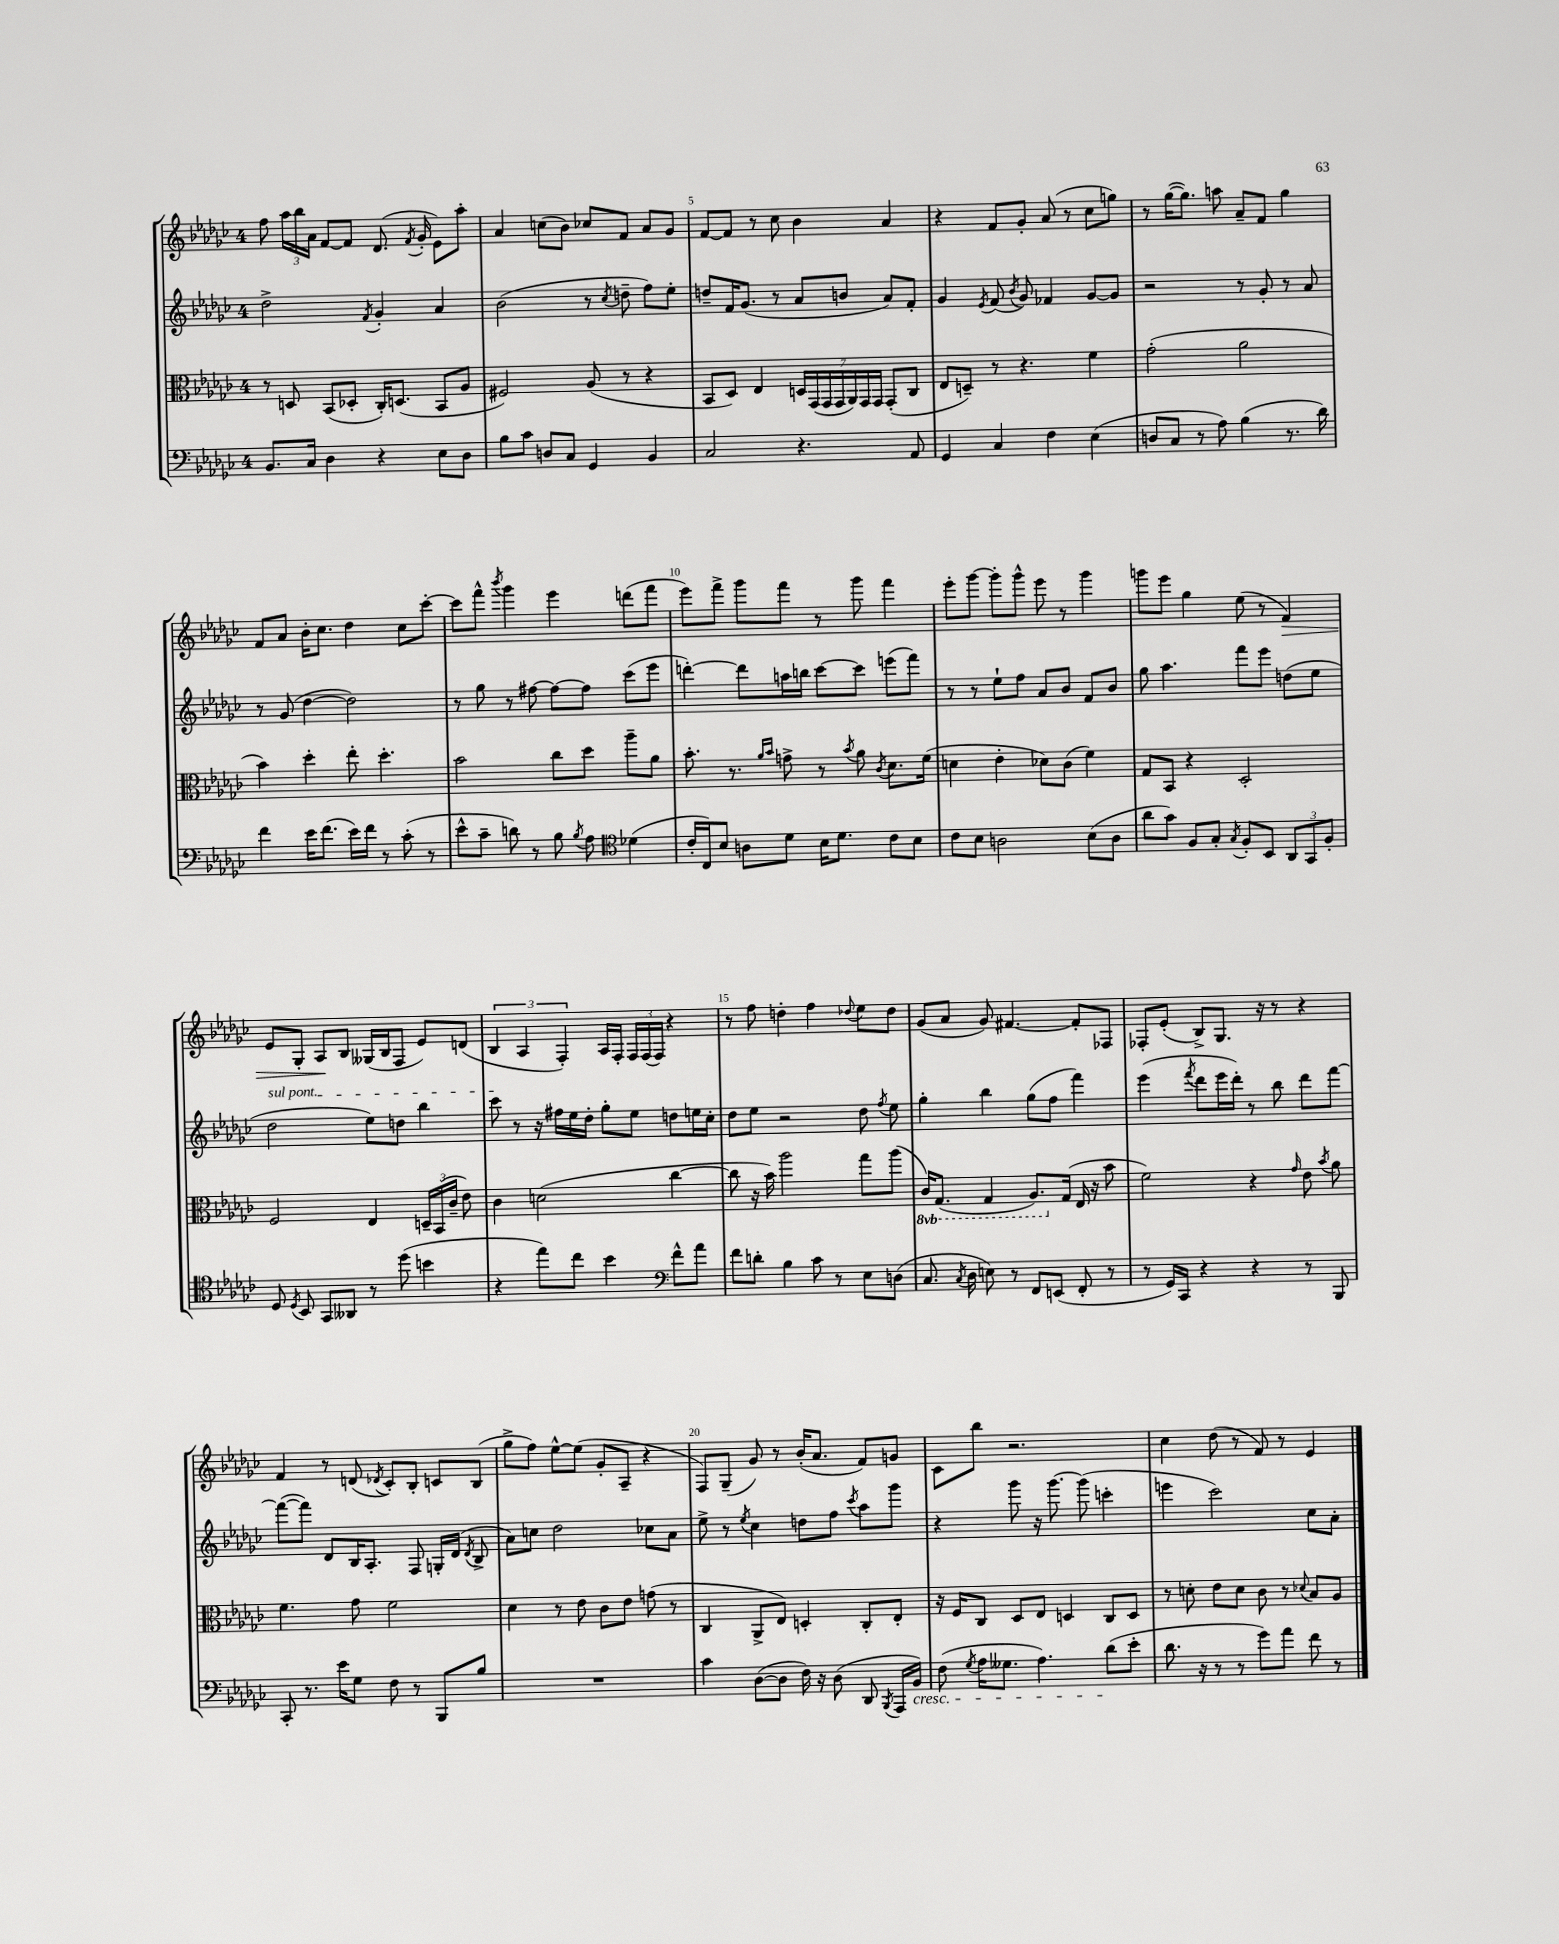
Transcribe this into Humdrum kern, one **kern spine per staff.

**kern	**kern	**kern	**kern	**dynam
*part4	*part3	*part2	*part1	*part1
*staff4	*staff3	*staff2	*staff1	*staff1
*clefF4	*clefC3	*clefG2	*clefG2	*
*k[b-e-a-d-g-c-]	*k[b-e-a-d-g-c-]	*k[b-e-a-d-g-c-]	*k[b-e-a-d-g-c-]	*
*M4/4	*M4/4	*M4/4	*M4/4	*
=3	=3	=3	=3	=3
8.BB-/L	8r	2dd-^\	8ff\	.
.	8Dn/	.	24aa-\LL	.
.	.	.	24bb-\	.
16C-/Jk	.	.	.	.
.	.	.	24a-\JJ	.
4D-\	(8BB-/L	.	[8f/L	.
.	8D-X'/J	.	8f/J]	.
.	.	8qf/	.	.
4r	16C-'/KL)	4g-'/	(8.d-/	.
.	(8.Dn/J	.	.	.
.	.	.	8qf/	.
.	.	.	16g-'/	.
8E-\L	8BB-/L	4a-/	8e-\L)	.
8D-\J	8A-/J	.	8aa-'\J	.
=4	=4	=4	=4	=4
8B-\L	2F#X/)	(2b-\	4a-/	.
8c-\J	.	.	.	.
8Dn/L	.	.	(8ccn\L	.
8C-/J	.	.	8b-\J)	.
4GG-/	(8A-/	8r	8cc-X/L	.
.	.	8qcc-/	.	.
.	8r	8ddn~\	8f/J	.
4BB-/	4r	8ff\L)	8a-/L	.
.	.	8ee-'\J	8g-/J	.
=5	=5	=5	=5	=5
2C-/	8BB-/L	8ddn~/L	[8f/L	.
.	8D-/J)	16f/K	8f/J]	.
.	.	(8.g-/J	.	.
.	4E-/	.	8r	.
.	.	8r	8cc-\	.
4.r	28Dn/LL	8a-/L	4b-\	.
.	(28GG-/	.	.	.
.	28GG-/	.	.	.
.	28GG-/	.	.	.
.	.	8bn/J	.	.
.	28AA-/)	.	.	.
.	28GG-/	.	.	.
.	28GG-/JJ	.	.	.
.	(8GG-'/L	8a-/L)	4a-/	.
8AA-/	8C-/J	8f'/J	.	.
=6	=6	=6	=6	=6
4GG-/	8E-/L	4g-/	4r	.
.	8Dn~/J)	.	.	.
.	.	8qe-/	.	.
4C-/	8r	(8f/	8f/L	.
.	.	8qb-/	.	.
.	4.r	8g-/)	8g-'/J	.
4F\	.	4f-X/	(8a-/	.
.	.	.	8r	.
(4E-\	4f\	[8g-/L	8cc-\L	.
.	.	8g-/J]	8ggn\J)	.
=7	=7	=7	=7	=7
8Dn/L	(2g-'\	2r	8r	.
8C-/J	.	.	([16gg-\KL	.
.	.	.	8.gg-\J])	.
8r	.	.	.	.
8A-\)	.	.	8aan\	.
(4B-\	2a-\	8r	8a-~/L	.
.	.	8g-'/	8f/J	.
8.r	.	8r	4gg-\	.
.	.	8a-/	.	.
16d-\)	.	.	.	.
!!LO:LB:g=z
=8	=8	=8	=8	=8
4f\	4b-\)	8r	8f/L	.
.	.	(8g-/	8a-/J	.
16e-\KL	4dd-'\	[4dd-\	16b-'\KL	.
(8.f\J	.	.	8.cc-\J	.
16e-\LL)	8ee-'\	2dd-\])	4dd-\	.
16f\JJ	.	.	.	.
8r	4.dd-'\	.	.	.
(8c-'\	.	.	8cc-\L	.
8r	.	.	[8ccc-'\J	.
=9	=9	=9	=9	=9
8e-^^\L	2b-\	8r	8ccc-\L]	.
8c-~\J	.	8gg-\	8fff^^\J	.
.	.	.	8qbbb-/	.
8dn\)	.	8r	4ggg-\	.
8r	.	[8ff#X\	.	.
8B-\	8cc-\L	8ff#\L_	4eee-\	.
8qB-/	.	.	.	.
8A-\	8dd-\J	8ff#\J]	.	.
*clefC4	*	*	*	*
(4d-X\	8aa-~\L	(8ccc-\L	(8dddn\L	.
.	8a-\J	8eee-\J	8fff\J	.
=10	=10	=10	=10	=10
16c-'/LL	8.b-'\	[4dddn'\)	8eee-\L)	.
16C-/J)	.	.	.	.
8B-/J	.	.	8fff^\J	.
.	8.r	.	.	.
8An\L	.	8ddd\L]	8ggg-\L	.
.	16qqa-/LL	.	.	.
.	16qqb-/JJ	.	.	.
8d-\J	8gn^\	16aan\L	8fff\J	.
.	.	16bbn\JJ	.	.
16B-\KL	8r	[8ccc-\L	8r	.
8.d-\J	.	.	.	.
.	8qb-/	.	.	.
.	8a-\	8ccc-\J]	8ggg-\	.
.	8qc-/	.	.	.
8c-\L	8.d-\L	(8eeen\L	4fff\	.
8B-\J	.	8fff\J)	.	.
.	(16f\Jk	.	.	.
=11	=11	=11	=11	=11
8c-\L	4dn\	8r	8eee-'\L	.
8B-\J	.	8r	[8ggg-\J	.
2An\	4e-'\	8ee-`\L	8ggg-'\L]	.
.	.	8ff\J	8ggg-^^\J	.
.	8d-X\L)	8a-/L	8eee-\	.
.	(8c-\J	8b-/J	8r	.
(8B-\L	4f\)	8f/L	4ggg-\	.
8A\J	.	8b-/J	.	.
=12	=12	=12	=12	=12
8a-\L	8G-/L	8gg-\	8gggn\L	.
8g-\J)	8BB-/J	4.aa-\	8eee-\J	.
8F/L	4r	.	4gg-\	.
8G-'/J	.	.	.	.
8qG-/	.	.	.	.
8F'/L	2D-'/	8fff\L	(8ee-\	.
8BB-/J	.	8eee-\J	8r	.
!	!	!	!	!LO:HP:b
12AA-/L	.	(8ddn\L	4f/)	>
12GG-/	.	.	.	.
.	.	8ee-\J	.	.
12F'/J	.	.	.	.
!!LO:LB:g=z
=13	=13	=13	=13	=13
!	!	!LO:TX:a:i:t=sul pont.	!	!
8D-/	2F/	2dd-\	8e-/L	.
8qD-/	.	.	.	.
8BB-/	.	.	8G-'/J	.
8GG-/L	.	.	8A-/L	.
8AA--X/J	.	.	8B-/J	]
8r	4E-/	8ee-\L)	(16G--X/LL	.
.	.	.	16B-/J	.
(8dd-\	.	8ddn\J	8F/J	.
4bn\	24Dn~/LL	4bb-\	8e-/L)	.
.	(24BB-/	.	.	.
.	24c-~/JJ	.	.	.
.	8e-\)	.	(8dn/J	.
=14	=14	=14	=14	=14
4r	4c-\	8ccc-\	6B-/	.
.	.	8r	.	.
.	.	.	6A-/	.
8ee-\L)	(2dn\	16r	.	.
.	.	16ff#X\LL	.	.
.	.	.	6F'/)	.
8cc-\J	.	16ee-\	.	.
.	.	16dd-'\JJ	.	.
4b-\	.	8gg-'\L	16A-/LL	.
.	.	.	16F'/JJ	.
.	.	8ee-\J	24F/LL	.
.	.	.	(24F/	.
.	.	.	24F/JJ)	.
*clefF4	*	*	*	*
8f^^\L	[4cc-\	8ddn\L	4r	.
8a-\J	.	16een\L	.	.
.	.	16cc-'\JJ	.	.
=15	=15	=15	=15	=15
8f\L	8cc-\]	8dd-\L	8r	.
8dn'\J	16r	8ee-\J	8ff\	.
.	16b-\)	.	.	.
4B-\	2aa-\	2r	4ddn'\	.
8c-\	.	.	4ff\	.
8r	.	.	.	.
.	.	.	8qqdd-X/	.
8E-\L	8gg-\L	8dd-\	8ee-\L	.
.	.	8qff/	.	.
(8Dn\J	(8aa-\J	8ee-\	8dd-\J	.
=16	=16	=16	=16	=16
*	*8ba	*	*	*
8.C-/	16C-/KL)	4gg-'\	(8g-/L	.
.	(8.GG-/J	.	.	.
.	.	.	8a-/J	.
8qC-/	.	.	.	.
16D-\	.	.	.	.
8En\)	4GG-/	4bb-\	8g-/)	.
8r	.	.	[4.f#X/	.
8FF/L	8.AA-/L)	(8gg-\L	.	.
(8EEn/J	.	8ff\J	.	.
*	*X8ba	*	*	*
.	(16G-/Jk	.	.	.
8FF'/	16E-/	4fff\)	8f#'/L]	.
.	16r	.	.	.
8r	8b-\	.	8F-X/J	.
=17	=17	=17	=17	=17
8r	2f\)	(4eee-\	8F-X'/L	.
16GG-/LL)	.	.	(8e-'/J	.
16CC-/JJ	.	.	.	.
.	.	8qfff/	.	.
4r	.	8ddd-\L	8B-^/L)	.
.	.	16eee-\L	8.G-/J	.
.	.	16ddd-'\JJ)	.	.
4r	4r	8r	.	.
.	.	.	16r	.
.	.	8bb-\	8r	.
.	16qqg-/	.	.	.
8r	8e-\	8ddd-\L	4r	.
.	8qb-/	.	.	.
8BBB-/	8a-\	[8fff\J	.	.
!!LO:LB:g=z
=18	=18	=18	=18	=18
8CC-'/	4.f\	(8fff\L_	4f/	.
8.r	.	8fff\J])	.	.
.	.	8d-/L	8r	.
16e-\KL	.	.	.	.
8G-\J	8g-\	16B-/K	(8dn/	.
.	.	8.A-'/J	.	.
.	.	.	8qd-X/	.
8F\	2f\	.	8c-'/L)	.
8r	.	8F/	8B-'/J	.
8BBB-/L	.	16Gn'/LL	8cn/L	.
.	.	(16d-/JJ	.	.
.	.	8qd-/	.	.
8B-/J	.	8B-^/	(8B-/J	.
=19	=19	=19	=19	=19
1r	4d-\	8a-\L)	8gg-^\L	.
.	.	8ccn\J	8ff\J)	.
.	8r	2dd-\	[8ee-^^\L	.
.	8e-\	.	(8ee-\J]	.
.	8c-\L	.	8g-'/L	.
.	8e-\J	.	8A-~/J	.
.	(8gn\	8cc-X\L	4r	.
.	8r	8a-\J	.	.
=20	=20	=20	=20	=20
4c-\	4C-/	8ee-^\	8F/L)	.
.	.	8r	(8G-~/J	.
.	.	8qee-/	.	.
([8D-\L	8AA-^/L	4cc-\	8g-/)	.
8D-\J]	8E-/J)	.	8r	.
16F\)	4Dn'/	8ddn\L	(16b-'/KL	.
16r	.	.	8.a-/J	.
(8D-\	.	8ff\J	.	.
.	.	8qccc-/	.	.
8DD-/	8C-'/L	8aa-\L	8f/L)	.
8qBBB-/	.	.	.	.
16AAA-/LL	8E-'/J	8ggg-\J	8gn/J	.
!LO:TX:b:i:t=cresc.	!	!	!	!
16BB-/JJ)	.	.	.	.
=21	=21	=21	=21	=21
(8F\	16r	4r	8c-\L	.
.	16F/KL	.	.	.
8qG-/	.	.	.	.
16A-\KL	8C-/J	.	8bb-\J	.
8.G--X\J	.	.	.	.
.	8D-/L	8ggg-\	2.r	.
4.A-\)	8E-/J	16r	.	.
.	.	[8.ggg-\	.	.
.	4Dn/	.	.	.
.	.	(8ggg-\]	.	.
(8d-\L	8C-/L	4cccn'\	.	.
8e-'\J	8D/J	.	.	.
=22	=22	=22	=22	=22
8.d-\	8r	4eeen\	4cc-\	.
.	8dn'\	.	.	.
16r	.	.	.	.
8r	8e-\L	2ccc-\)	(8dd-\	.
8r	8d\J	.	8r	.
8g-\L)	8c-\	.	8f/)	.
8a-\J	8r	.	8r	.
.	8qqd-X/	.	.	.
8f\	8B-/L	8cc-\L	4e-/	.
8r	8A-/J	8a-'\J	.	.
==	==	==	==	==
*-	*-	*-	*-	*-
